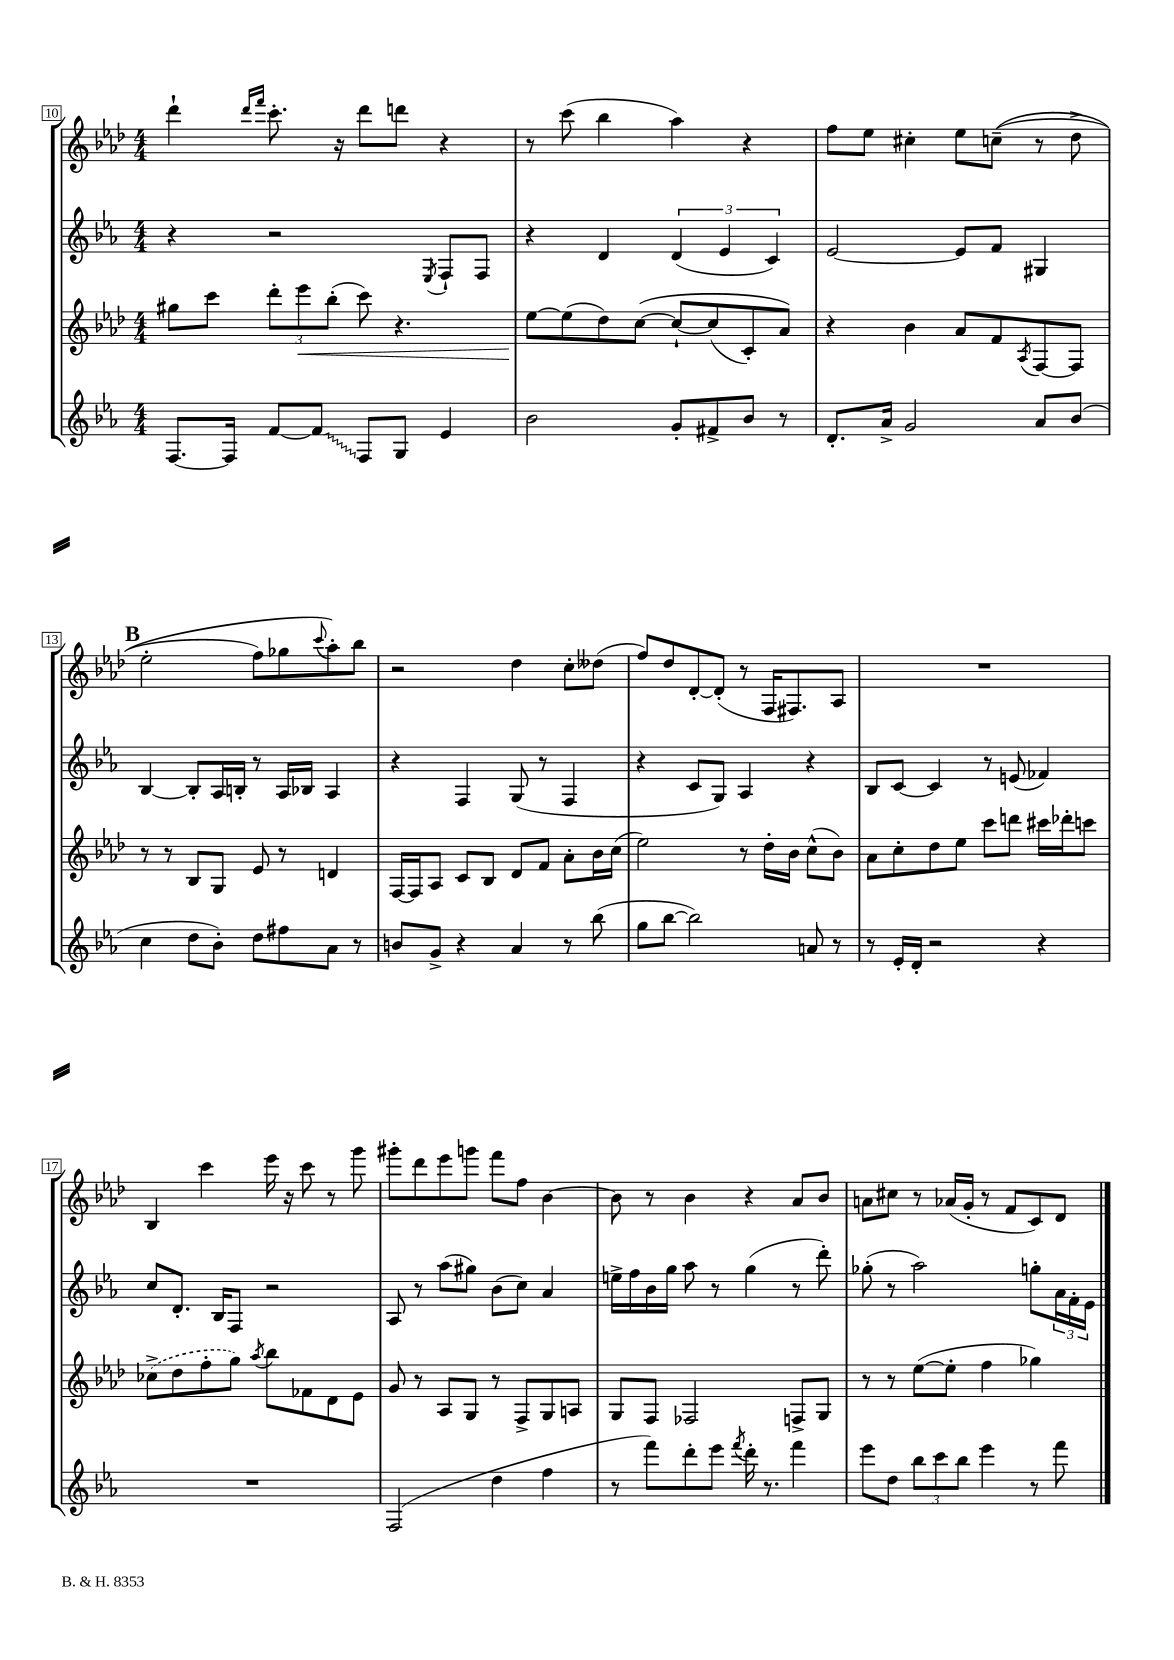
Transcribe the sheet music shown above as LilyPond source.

<<
\new StaffGroup <<
\new Staff = "s0" {
    \clef treble \key aes \major \numericTimeSignature \time 4/4
    des'''4-! \grace { des'''16 f'''16 } c'''8.-. r16 des'''8 d'''8 r4 |
    r8 c'''8( bes''4 aes''4) r4 |
    f''8 ees''8 cis''4-. ees''8 c''8--(\( r8 des''8-> |
    \mark \markup { \bold "B" } ees''2-. f''8) ges''8 \appoggiatura { c'''8 } aes''8-.\) bes''8 |
    r2 des''4 c''8-. deses''8( |
    f''8) des''8 des'8~-. des'8-.( r8 f16 fis8.) aes8 |
    R1 |
    bes4 c'''4 ees'''16 r16 c'''8 r8 g'''8 |
    gis'''8-. des'''8 ees'''8 g'''8 f'''8 f''8 bes'4~ |
    bes'8 r8 bes'4 r4 aes'8 bes'8 |
    a'8 cis''8 r8 aes'16( g'16-. r8 f'8 c'8) des'8 \bar "|." |
}
\new Staff = "s1" {
    \clef treble \key ees \major \numericTimeSignature \time 4/4
    r4 r2 \acciaccatura { ees8 } f8-! f8 |
    r4 d'4 \tuplet 3/2 { d'4( ees'4 c'4) } |
    ees'2~ ees'8 f'8 gis4 |
    \mark \markup { \bold "B" } bes4~ bes8-. aes16 b16-. r8 aes16 bes16 aes4 |
    r4 f4 g8( r8 f4 |
    r4 c'8 g8) aes4 r4 |
    bes8 c'8~ c'4 r8 e'8( fes'4) |
    c''8 d'8.-. bes16 f8 r2 |
    aes8 r8 aes''8( gis''8) bes'8( c''8) aes'4 |
    e''16-> f''16 bes'16 g''16 aes''8 r8 g''4( r8 d'''8-.) |
    ges''8-.( r8 aes''2) g''8-. \tuplet 3/2 { aes'16 f'16-. ees'16 } \bar "|." |
}
\new Staff = "s2" {
    \clef treble \key aes \major \numericTimeSignature \time 4/4
    gis''8 c'''8 \tuplet 3/2 { des'''8-. ees'''8\< bes''8-.( } c'''8) r4. |
    ees''8~\! ees''8( des''8) c''8~\( c''8~-! c''8( c'8-.) aes'8\) |
    r4 bes'4 aes'8 f'8 \acciaccatura { aes8 } f8~ f8 |
    \mark \markup { \bold "B" } r8 r8 bes8 g8 ees'8 r8 d'4 |
    f16~ f16 aes8 c'8 bes8 des'8 f'8 aes'8-. bes'16 c''16( |
    ees''2) r8 des''16-. bes'16 c''8-^( bes'8) |
    aes'8 c''8-. des''8 ees''8 c'''8 d'''8 cis'''16 des'''16-. c'''8 |
    \once \slurDashed ces''8->( des''8 f''8-. g''8) \acciaccatura { aes''8 } bes''8 fes'8 des'8 ees'8 |
    g'8 r8 aes8 g8 r8 f8-> g8 a8 |
    g8 f8 fes2 f8-> g8 |
    r8 r8 ees''8~( ees''8-. f''4 ges''4) \bar "|." |
}
\new Staff = "s3" {
    \clef treble \key ees \major \numericTimeSignature \time 4/4
    f8.~ f16 f'8~ \once \override Glissando.style = #'zigzag f'8\glissando f8 g8 ees'4 |
    bes'2 g'8-. fis'8-> bes'8 r8 |
    d'8.-. aes'16-> g'2 aes'8 bes'8( |
    \mark \markup { \bold "B" } c''4 d''8 bes'8-.) d''8 fis''8 aes'8 r8 |
    b'8 g'8-> r4 aes'4 r8 bes''8( |
    g''8 bes''8~ bes''2) a'8 r8 |
    r8 ees'16-. d'16-. r2 r4 |
    R1 |
    f2( d''4 f''4 |
    r8 f'''8) d'''8-. ees'''8 \acciaccatura { f'''8 } d'''16-. r8. f'''4 |
    ees'''8 d''8 \tuplet 3/2 { bes''8 c'''8 bes''8 } ees'''4 r8 f'''8 \bar "|." |
}
>>
>>
\layout { \context { \Score currentBarNumber = #10 \override BarNumber.stencil = #(make-stencil-boxer 0.1 0.3 ly:text-interface::print) } }
